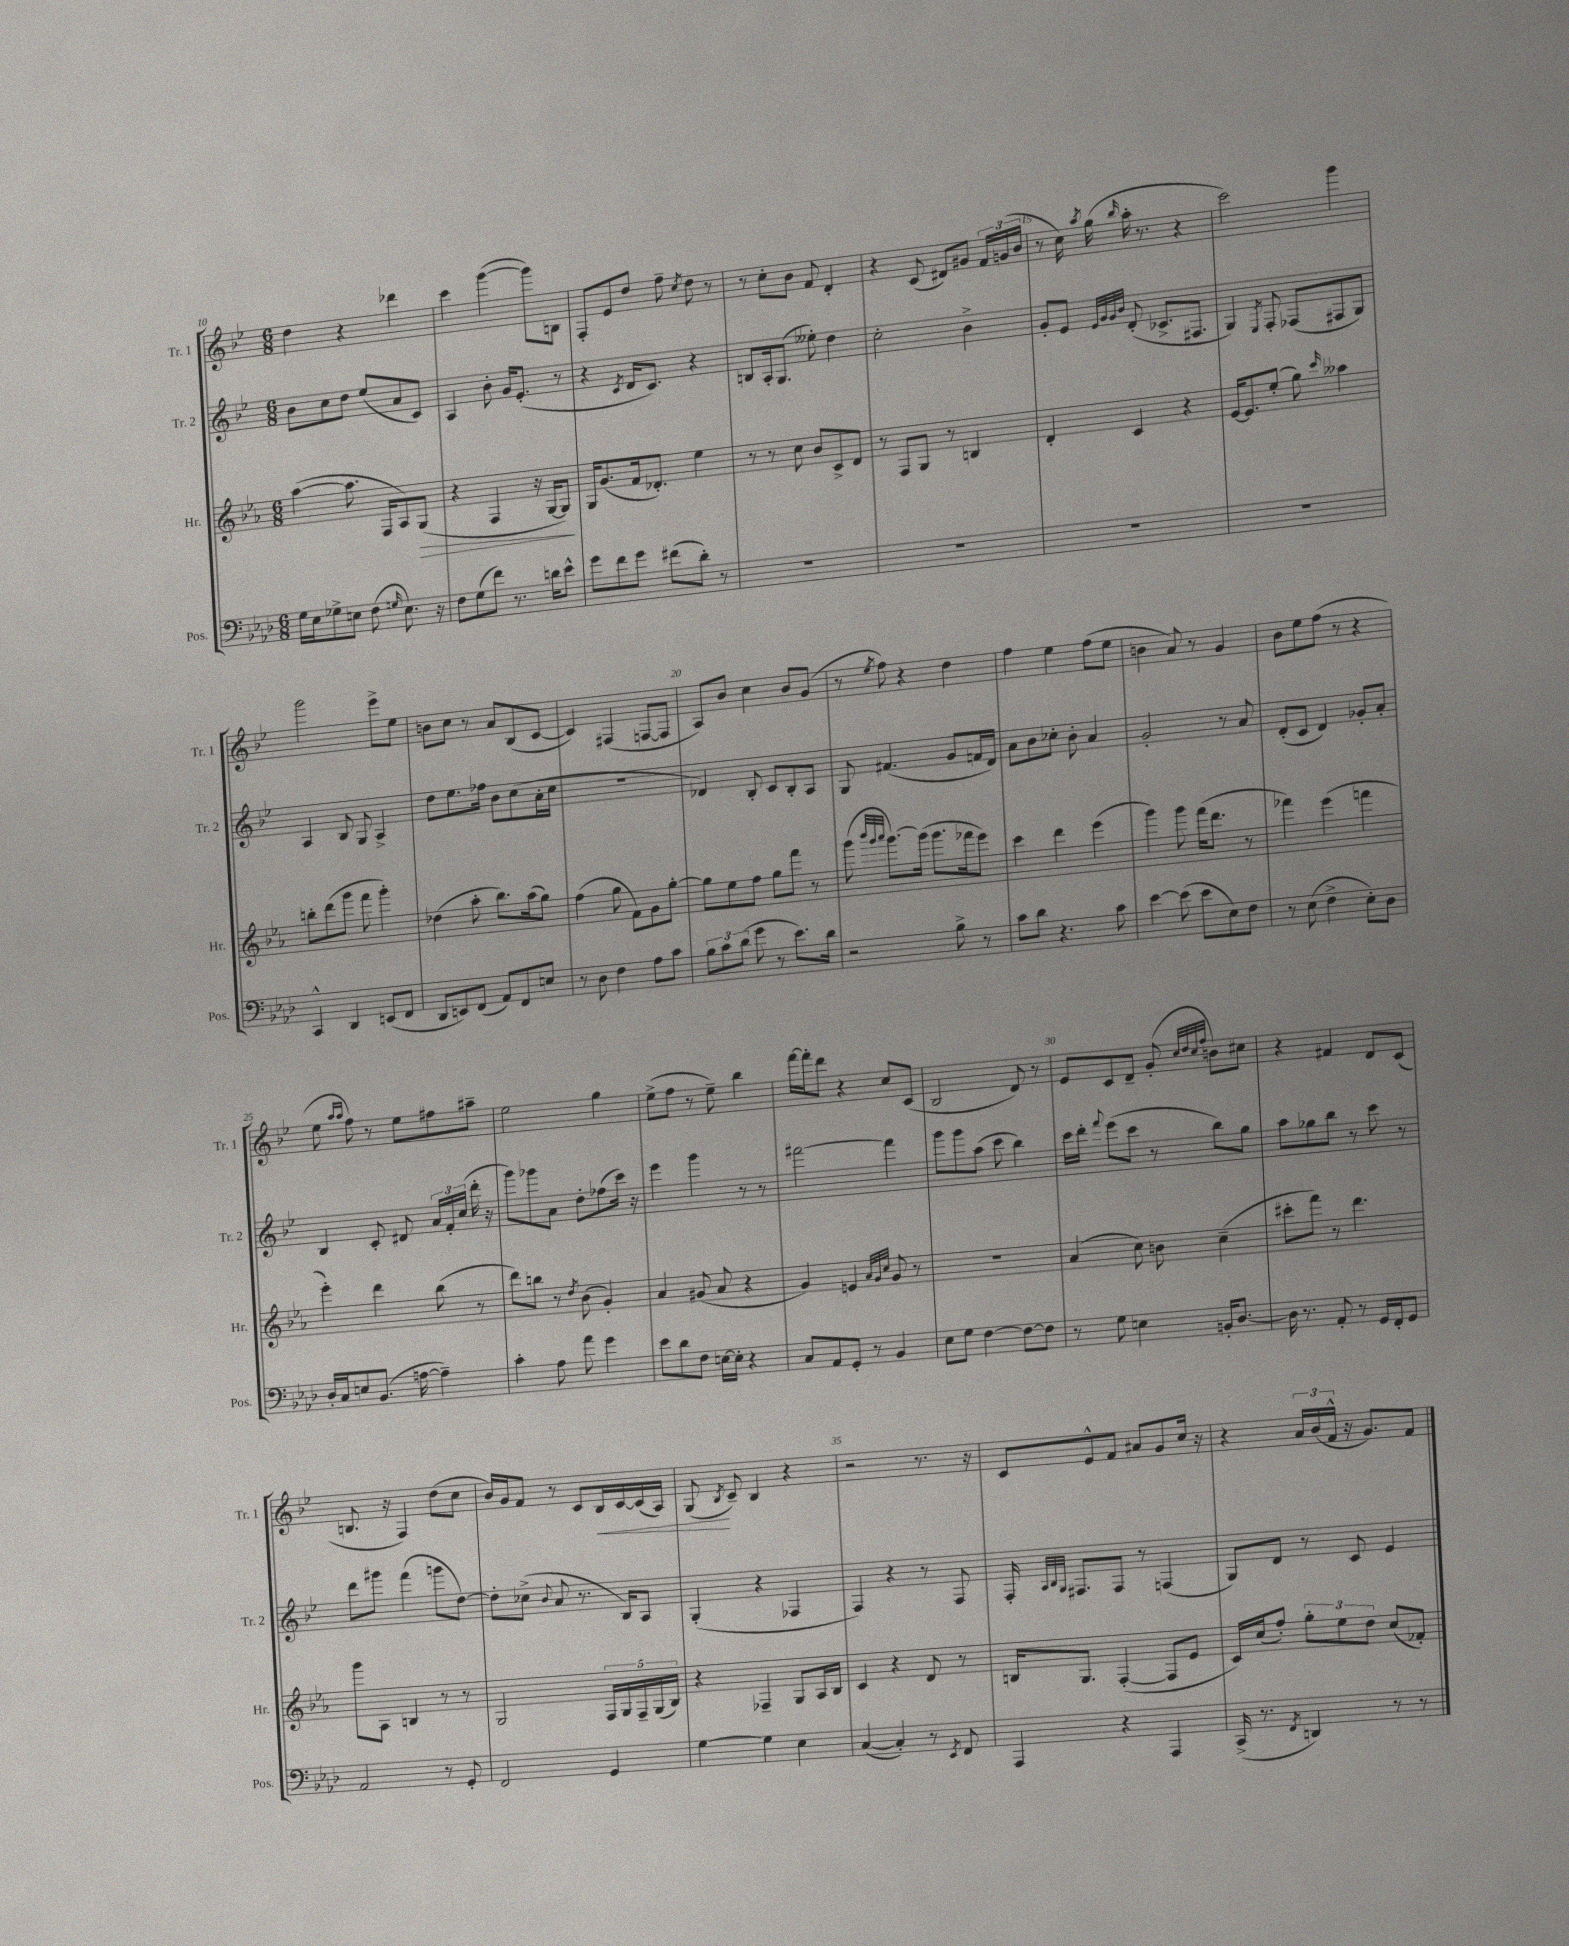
<<
\new StaffGroup <<
\new Staff = "s0" \with { instrumentName = "Tr. 1" shortInstrumentName = "Tr. 1" } {
    \clef treble \key bes \major \numericTimeSignature \time 6/8
    \autoBeamOff d''4 r4 des'''4 |
    c'''4 g'''4~( g'''8[) b8] |
    f8[-. ees'8 d''8] f''8-- \acciaccatura { c''8 } d''8 r8 |
    r8 c''8[-. bes'8] f'8 d'4-. |
    r4 c'8( dis'8[) gis'8] \tuplet 3/2 { f'16[ g'16( bes'16] } |
    r8 c''16) \acciaccatura { a''8 } g''16( \grace { bes''16 } a''16-. r8. r4 |
    c'''2) g'''4 |
    g'''2 ees'''8[-> ees''8] |
    b'8[ c''8] r8 a'8[ bes8( c'8]~ |
    c'4) fis4( f8[~ f8] |
    a8[) bes'8] c''4 bes'8[ g'8]( |
    r8 \acciaccatura { ees''8 } f''8) r4 d''4 |
    f''4 ees''4 f''8[( ees''8] |
    b'4 a'8) r8 g'4 |
    bes'8[ ees''8 f''8]( r8 r4 |
    ees''8 \grace { a''16[ a''16] } f''8) r8 ees''8[ fis''8 ais''8]-- |
    ees''2 g''4 |
    ees''8[->( f''8] r8 ees''8--) bes''4 |
    f'''16[~ f'''16-. d'''8] r4 c''8[ c'8]( |
    bes2 d'8) r8 |
    ees'8[ c'8 d'8]-- g'8-.( \grace { c''32[ d''32 c''32 f''32] } b'8[) cis''8] |
    r4 fis'4 d'8[ c'8]( |
    b8. r16 f4) d''8[( c''8] |
    bes'16[) g'16 f'8] r8 c'8[ bes16\< c'16~ c'16( a16]) |
    g8\!( \acciaccatura { bes8 } c'8--) bes4 r4 |
    r2 r8. r16 |
    c'8[ ees'8-^ f'8] ais'8[ g'8 c''16] r16 |
    r4 \tuplet 3/2 { a'16[ bes'16( f'16]-^ } r16 g'8.[) f'8] \bar "|." |
}
\new Staff = "s1" \with { instrumentName = "Tr. 2" shortInstrumentName = "Tr. 2" } {
    \clef treble \key bes \major \numericTimeSignature \time 6/8
    \autoBeamOff bes'8[ c''8 d''8] ees''8[( a'8 c'8]) |
    a4 bes'8-. g'16[ ees'8.]-.( r8 |
    r4 \acciaccatura { c'8 } d'16[ c'8.]) r4 |
    b8[ a16-. g8.]( eeses''8-.) d''4 |
    c''2-. bes'4-> |
    g'8[-. ees'8] \grace { ees'32[ g'32 g'32 bes'32] } d'8-.( ces'8.[-> fis8.] |
    g4) \acciaccatura { ees8 } f8-. fes8[( fis8 g8]) |
    a4 bes8 g8 a4-> |
    d''8[ ees''8. fes''16] bes'8[ c''8( a'16-. c''16] |
    R2. |
    des'4) bes8-. c'8[ bes8-. a8] |
    g8 fis'4.( g'8[ f'16 d'16]) |
    a'8[ bes'8 ces''8]-. bes'8-. a'4 |
    g'2-. r8 a'8 |
    d'8[-.( c'8] d'4) ges'8[-. a'8]-. |
    bes4 c'8-. dis'8 \tuplet 3/2 { a'16[ f'16-. c''16]( } d'''16-. r16 |
    g'''8[) ges'''8 a'8] d''8[-. fes''8( c'''16]) r16 |
    ees'''4 g'''4 r8 r8 |
    fis'''2~ fis'''4 |
    g'''8[ g'''8 a''8]( c'''8 bes''4) |
    c'''16[ d'''16]-. \appoggiatura { f'''8 } ees'''8[( c'''8] r8 bes''8[) g''8] |
    a''8[ ges''8 bes''8] r8 c'''8 r8 |
    d'''8[ gis'''8] f'''4( g'''8[ d''8]~) |
    d''8[-. ces''8]->( \appoggiatura { bes'8 } a'8 r8. bes16[) a8] |
    g4-.( r4 fes4 |
    f4) r4 r8 f8 |
    f16-. \grace { a32[ bes32 g32] } fis8.[ fis8] r8 f4( |
    g8[) d'8] r8 c'8 ees'4 \bar "|." |
}
\new Staff = "s2" \with { instrumentName = "Hr." shortInstrumentName = "Hr." } {
    \clef treble \key ees \major \numericTimeSignature \time 6/8
    \autoBeamOff aes''4~( aes''8. f16[ aes8) g8]\>( |
    r4 f4 r16 g16[~ g8]\!) |
    g16[ g'8.( f'16 des'8.]-.) ees''4 |
    r8 r8 c''8 bes'8[ c'8-> d'8] |
    r8 f8[ g8] r8 b4 |
    d'4-. c'4 r4 |
    ees'16[~ ees'8. ees''8]-.( g''8) \grace { c'''16 } aeses''4 |
    b''8[-. d'''8( g'''8] f'''8 g'''4-.) |
    des''4( aes''8-. bes''8.[) aes''16( g''8]) |
    f''4( g''8 f'8[) g'8 g''8]~-. |
    g''8[ ees''8 f''8] g''8[ f'''8] r8 |
    g'''8( \grace { bes'''32[ g'''32 aes'''32] } g'''8.[~) g'''16]( g'''8.[ fes'''16 ees'''8]) |
    c'''4 d'''4 ees'''4( |
    g'''4) g'''8 f'''16[( d'''8.] r8 |
    fes'''4) ees'''4( f'''4 |
    ees'''4-.) d'''4 bes''8( r8 |
    d'''8[) b''8] r8 \acciaccatura { d''8 } bes'8( g'4-.) |
    aes'4 gis'8( aes'8 r4 |
    g'4) e'4 \grace { aes'32[ g'32 c''32] } g'8 r8 |
    r2. |
    aes'4( c''8) b'8 c''4--( |
    cis'''8[-. f'''8]) r8 d'''4. |
    g'''8[ aes8] b4 r8 r8 |
    g2 \tuplet 5/4 { f16[ g16 f16-- g16( bes16]) } |
    r4 fes4-- g8[ aes16 bes16] |
    c'4 r4 d'8 r8 |
    b16[ g8.] f4~-.( f8[ ees'8] |
    c'16[) c''16( f''8]-.) \tuplet 3/2 { g''8[-. ees''8 d''8] } c''8[( fes'8]-.) \bar "|." |
}
\new Staff = "s3" \with { instrumentName = "Pos." shortInstrumentName = "Pos." } {
    \clef bass \key aes \major \numericTimeSignature \time 6/8
    \autoBeamOff g16[ ees16 ges8-> e8] f8( \grace { g16 } e8.) r16 |
    f8[ g8( f'8]) r8. d'16[ ees'8]-^ |
    g'8[ f'8 g'8] fis'8[( des'8]-.) r8 |
    R2. |
    R2. |
    R2. |
    R2. |
    c,4-^ des,4 e,8[( f,8] |
    des,8[ e,8) f,8]( aes,8[) f,8 e8] |
    r8 des8 f4 aes8[ c'8] |
    \tuplet 3/2 { bes8[ c'8 des'8]( } g'8 r8 ees'8.[) des'16] |
    r2 bes8-> r8 |
    c'8[ des'8] r4. c'8 |
    ees'4~ ees'8( ees'8[ ees8) f8] |
    r8 ees8( f4-> ees8[-.) des8] |
    des16[-. c16 e8 bes,8.]( a16~ a4--) |
    c'4-. aes8 aes'8 g'4 |
    ees'8[ des'8 f8] e16[~ e16]-. r4 |
    c8[ aes,8 g,8]-. r8 bes,4 |
    ees8[ g8] f4~ f8[~ f8] |
    r8 g8 e4 b,16[-. des8.]~ |
    des16 r8. aes,8-. r8 g,16[ f,16-. g,8] |
    aes,2 r8 g,8-. |
    f,2 g,4 |
    g4~ g4 ees4 |
    c4~( c4-.) r8 \acciaccatura { ees,8 } f,8 |
    aes,,4 r4 aes,,4 |
    c,16->( r8. \acciaccatura { f,8 } d,4) r8 r8 \bar "|." |
}
>>
>>
\layout { \context { \Score currentBarNumber = #10 \override BarNumber.break-visibility = ##(#f #t #t) barNumberVisibility = #(every-nth-bar-number-visible 5) } }
